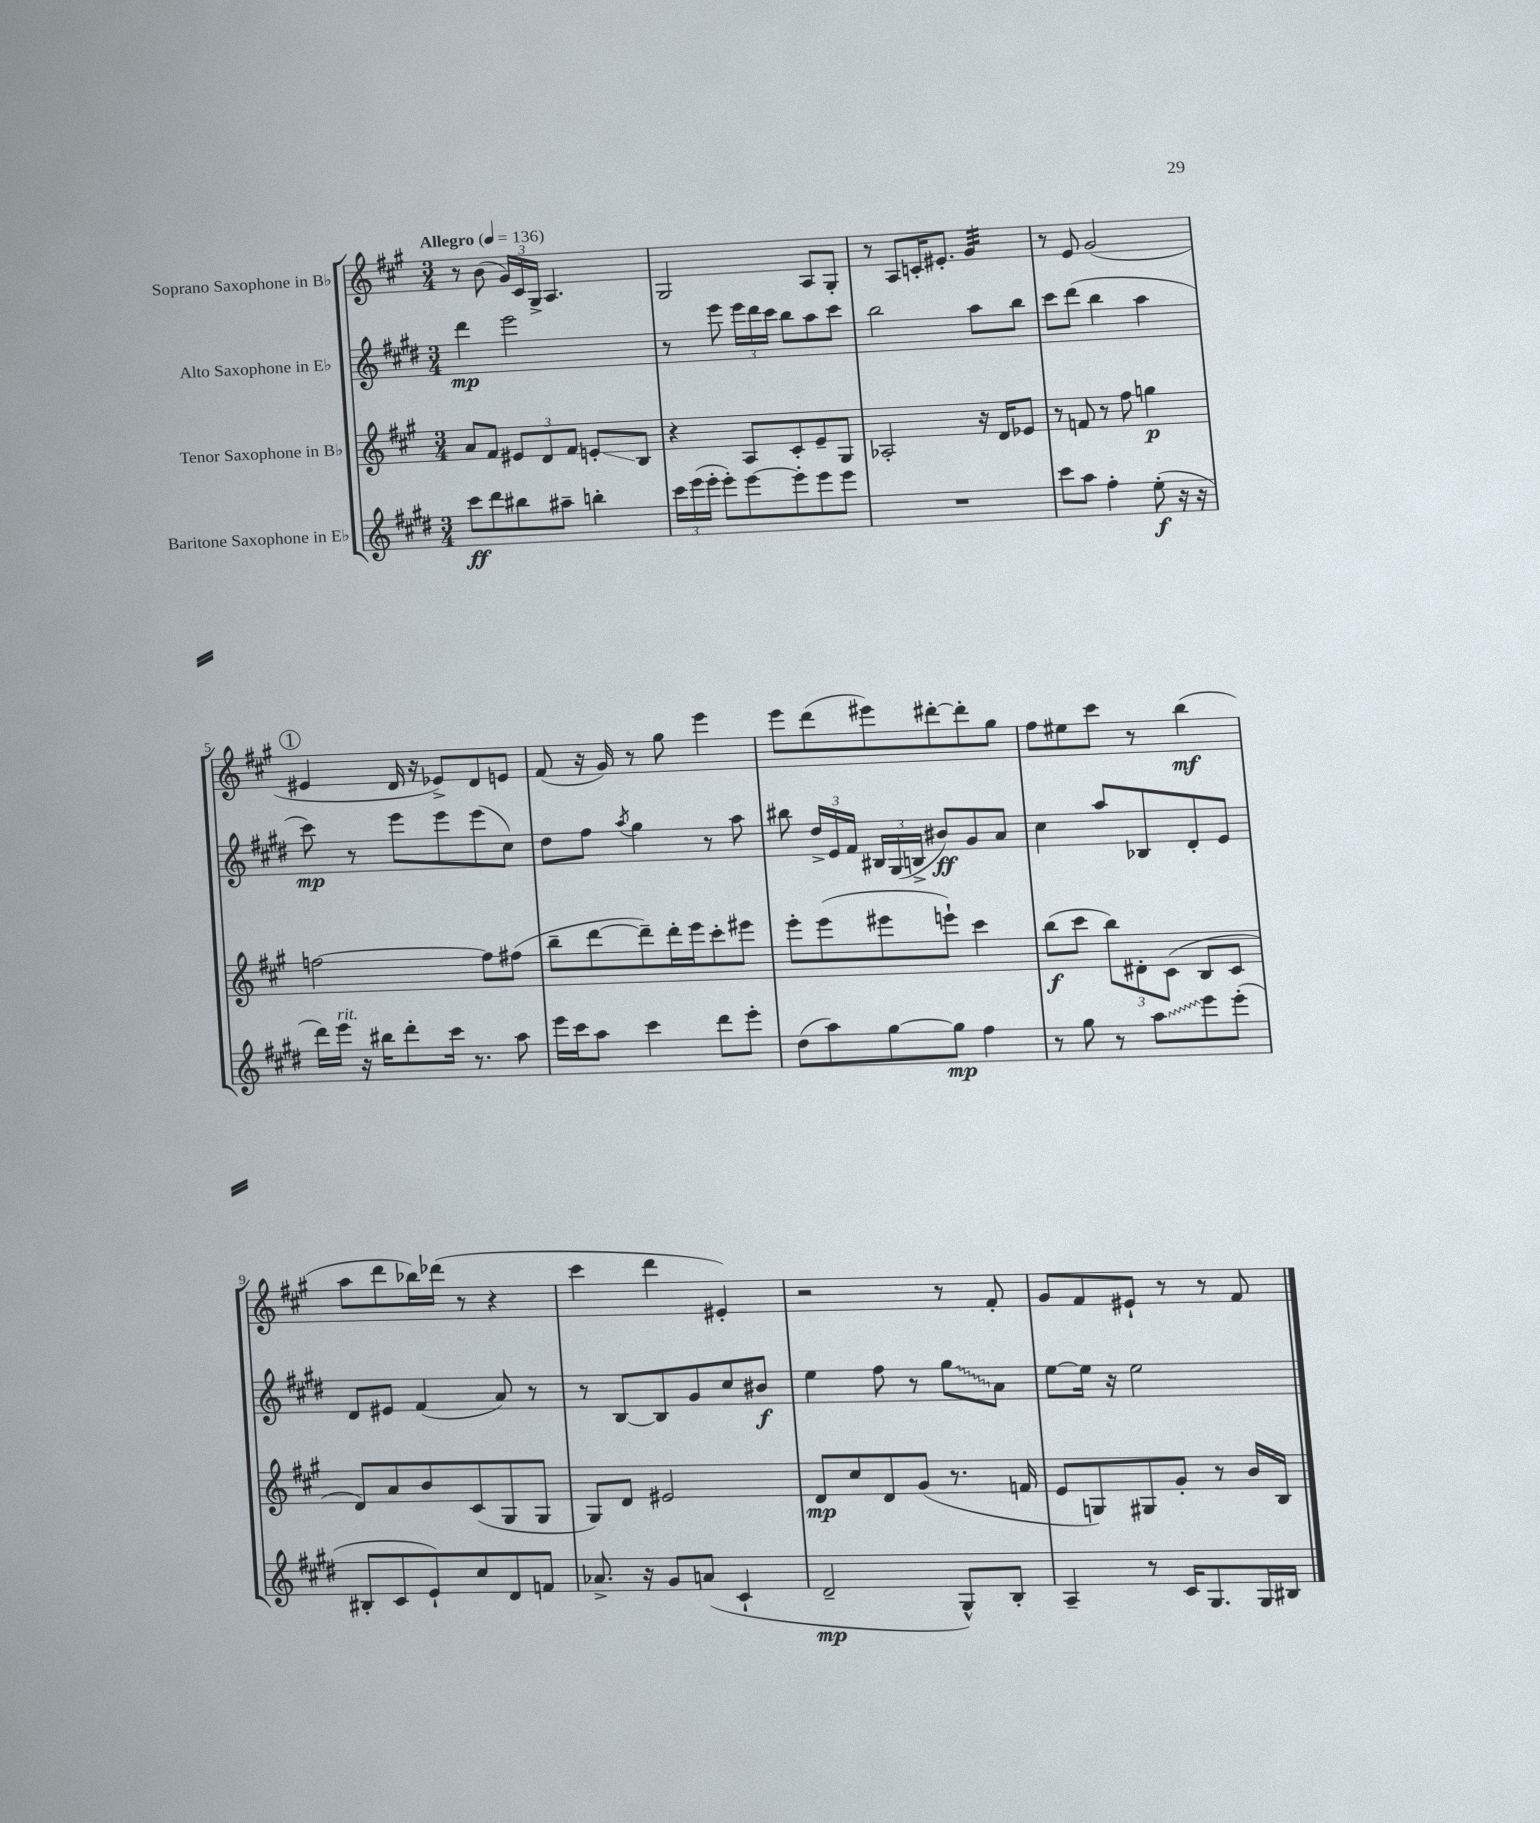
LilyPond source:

<<
\new StaffGroup <<
\new Staff = "s0" \with { instrumentName = "Soprano Saxophone in Bb" } {
    \clef treble \key a \major \numericTimeSignature \time 3/4 \tempo "Allegro" 4 = 136
    \autoBeamOff r8 b'8( \tuplet 3/2 { gis'16[) cis'16 gis16]-> } a4. |
    gis2 a8[ gis8]-. |
    r8 a8[ c'16-. eis'8.]-. gis'4:32 |
    r8 e'8 gis'2( |
    \mark \markup { \circle "1" } eis'4 d'16 r16 ees'8[->) d'8 e'8] |
    fis'8( r16 gis'16) r8 gis''8 e'''4 |
    e'''8[ d'''8( eis'''8) dis'''8~-. dis'''8-. gis''8] |
    fis''8[ eis''8 cis'''8] r8 b''4\mf( |
    a''8[ d'''8 bes''16) des'''16]( r8 r4 |
    cis'''4 d'''4 eis'4-.) |
    r2 r8 fis'8-. |
    gis'8[ fis'8 eis'8]-! r8 r8 fis'8 \bar "|." |
}
\new Staff = "s1" \with { instrumentName = "Alto Saxophone in Eb" } {
    \clef treble \key e \major \numericTimeSignature \time 3/4
    \autoBeamOff dis'''4\mp e'''2 |
    r8 e'''8 \tuplet 3/2 { e'''16[ dis'''16 cis'''16] } b''8[ a''8 cis'''8] |
    b''2 a''8[ b''8] |
    cis'''8[ dis'''8]( b''4 a''4 |
    \mark \markup { \circle "1" } cis'''8\mp) r8 e'''8[ e'''8 e'''8( cis''8]) |
    dis''8[ fis''8] \acciaccatura { a''8 } gis''4 r8 a''8 |
    bis''8 \tuplet 3/2 { dis''16[-> e'16 fis'16] } \tuplet 3/2 { bis16[ gis16( b16]-> } bis'8[\ff) gis'8 a'8] |
    cis''4 a''8[ bes8 dis'8-. e'8] |
    dis'8[ eis'8] fis'4( a'8) r8 |
    r8 b8[~ b8 gis'8 cis''8 bis'8]\f |
    e''4 fis''8 r8 \once \override Glissando.style = #'zigzag gis''8[\glissando a'8] |
    e''8[~ e''16] r16 e''2 \bar "|." |
}
\new Staff = "s2" \with { instrumentName = "Tenor Saxophone in Bb" } {
    \clef treble \key a \major \numericTimeSignature \time 3/4
    \autoBeamOff a'8[ fis'8] \tuplet 3/2 { eis'8[ d'8 fis'8] } e'8[-.\glissando b8] |
    r4 a8[ cis'8-. e'8-- gis8] |
    aes2-. r16 d'16[ ees'8] |
    r8 f'8 r8 fis''8 g''4\p |
    \mark \markup { \circle "1" } f''2~ f''8[ fis''8]( |
    b''8[-- d'''8~ d'''8--) d'''16-. e'''16 cis'''8-. eis'''8] |
    e'''8[-. e'''8( eis'''8 e'''8]-!) cis'''4 |
    b''8[\f( cis'''8] \tuplet 3/2 { b''8[) dis'8-. cis'8]( } b8[ cis'8] |
    d'8[) a'8 b'8 cis'8( gis8 gis8] |
    gis8[) d'8] eis'2 |
    d'8[\mp cis''8 d'8 gis'8]( r8. f'16 |
    e'8[ g8) gis8 gis'8]-. r8 b'16[ b16] \bar "|." |
}
\new Staff = "s3" \with { instrumentName = "Baritone Saxophone in Eb" } {
    \clef treble \key e \major \numericTimeSignature \time 3/4
    \autoBeamOff cis'''8[\ff dis'''8 bis''8 ais''8]-- b''4-. |
    \tuplet 3/2 { cis'''16[ e'''16( e'''16]-. } e'''8[-.) e'''8~ e'''8-. e'''8 e'''8] |
    R2. |
    cis'''8[ a''8] fis''4-. e''8-.\f( r16 r16 |
    \mark \markup { \circle "1" } dis'''16[) e'''16]^\markup { \italic "rit." } r16 bis''16[ dis'''8-. cis'''16] r8. a''8 |
    e'''16[ cis'''16 a''8] cis'''4 dis'''8[ e'''8]-. |
    dis''8[( a''8) gis''8~ gis''8]\mp fis''4 |
    r8 gis''8 r8 \once \override Glissando.style = #'zigzag a''8[\glissando e'''8 e'''8]-.( |
    bis8[-. cis'8 e'8-!) cis''8 dis'8 f'8] |
    aes'8.-> r16 gis'8[ a'8]( cis'4-! |
    dis'2--\mp gis8[-^) b8]-. |
    a4-- r8 cis'16[ gis8. gis16 bis16] \bar "|." |
}
>>
>>
